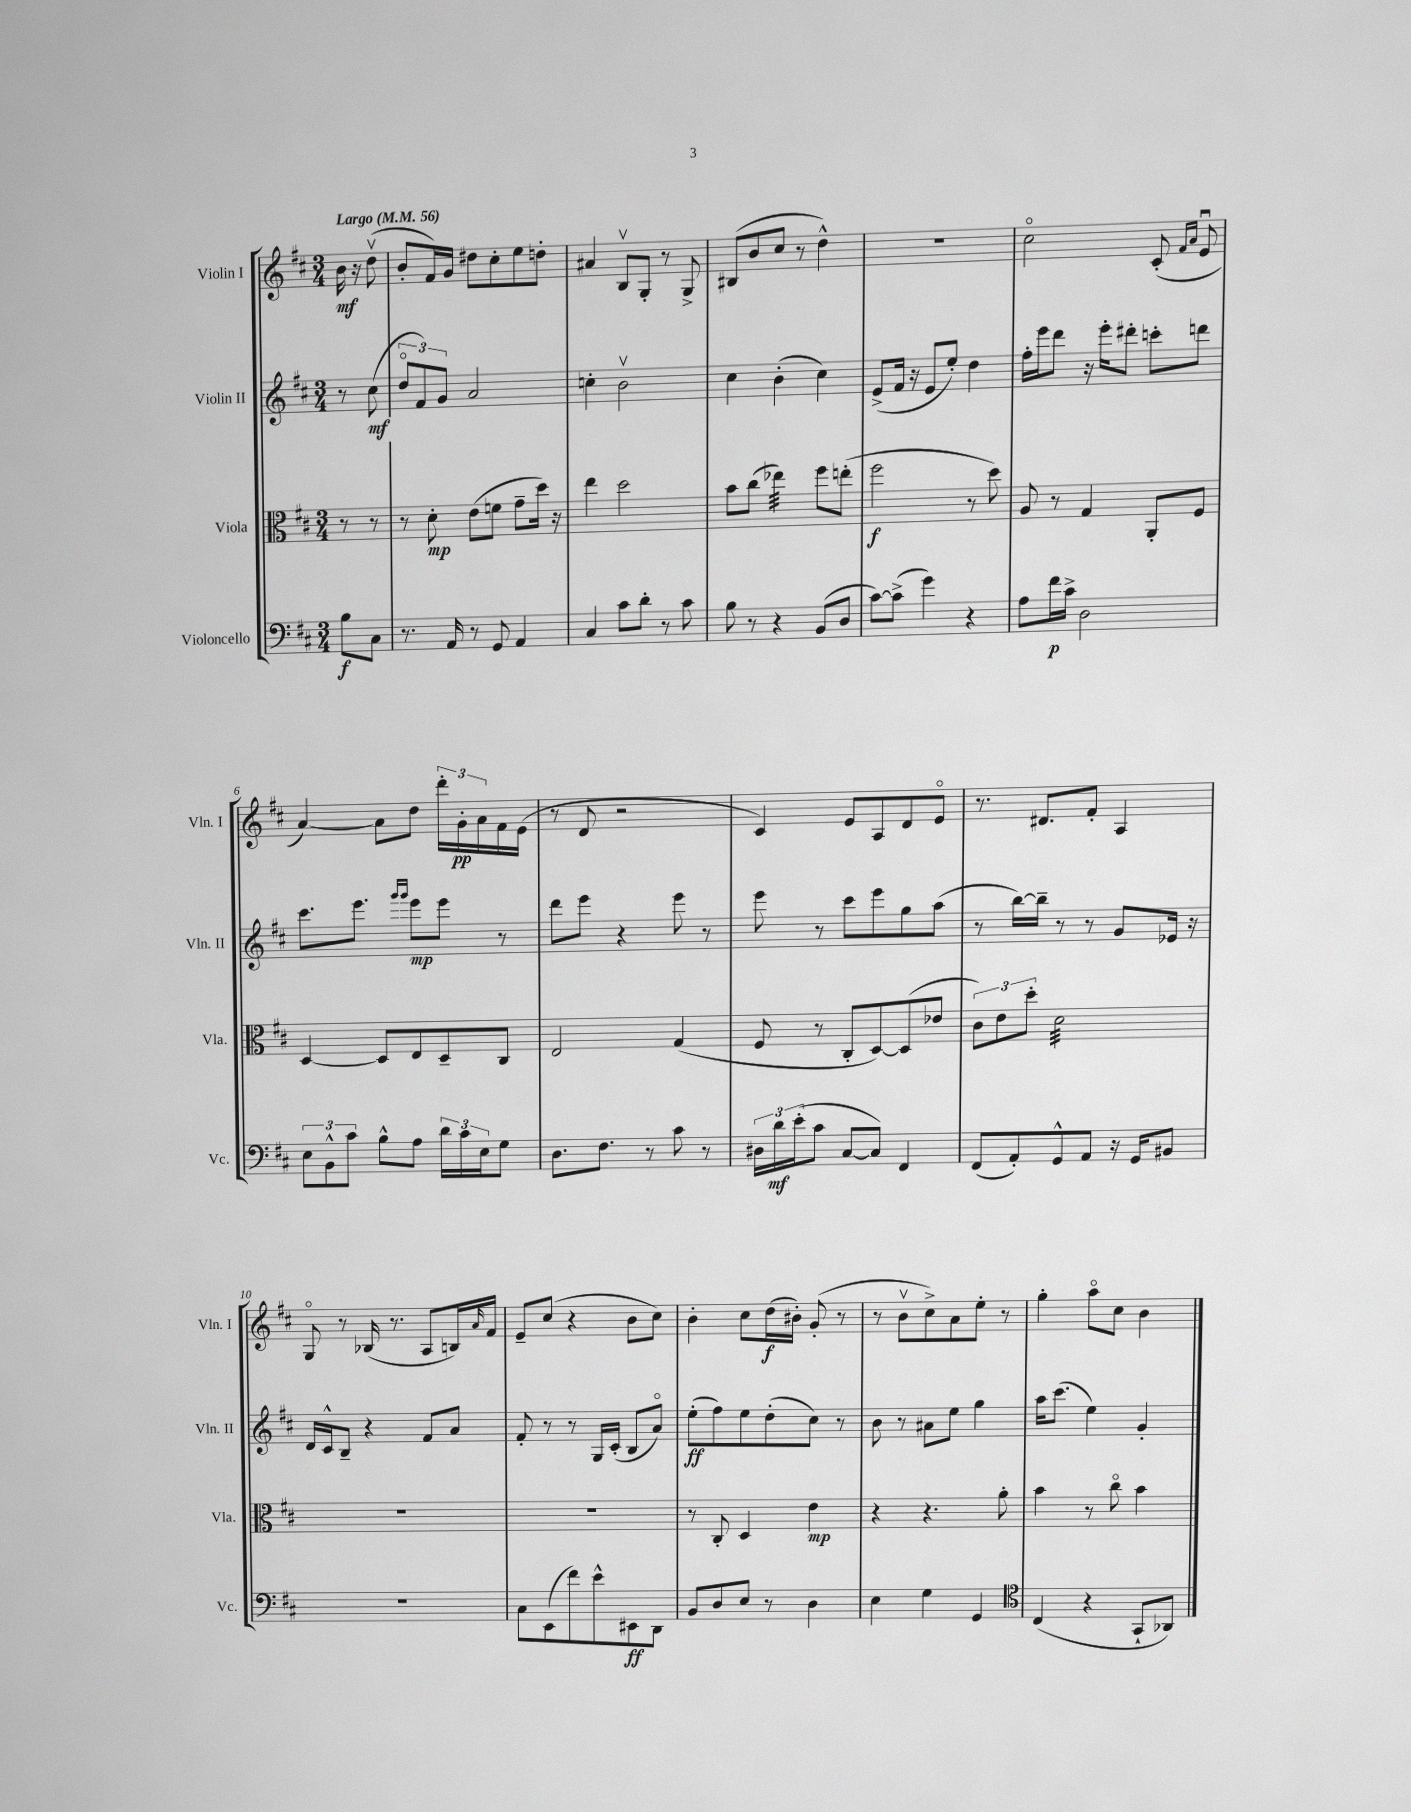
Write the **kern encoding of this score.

**kern	**kern	**kern	**kern
*staff4	*staff3	*staff2	*staff1
*clefF4	*clefC3	*clefG2	*clefG2
*k[f#c#]	*k[f#c#]	*k[f#c#]	*k[f#c#]
*M3/4	*M3/4	*M3/4	*M3/4
*MM56	*MM56	*MM56	*MM56
8B	8r	8r	16b
.	.	.	16r
8C#	8r	(8cc#	(8ddv
=	=	=	=
8.r	8r	12ddo	8b'
.	.	12f#)	.
.	8d'	.	16f#)
.	.	12g	.
16AA	.	.	16g
8r	(8e	2a	8dd#
8GG	8f	.	8cc#'
4AA	8g~	.	8ee
.	16dd)	.	8dd'
.	16r	.	.
=	=	=	=
4C#	4ee	4cc'	4a#
8c#	2dd	2bv	8Bv
8d'	.	.	8G'
8r	.	.	8r
8c#	.	.	8G^
=	=	=	=
8B	8b	4cc#	(8B#
8r	(8cc#	.	8b
4r	4ee-)	(4b'	8cc#
.	.	.	8r
(8BB	8ff#	4cc#)	4dd^^)
8D	(8ee'	.	.
=	=	=	=
[8c#)	2ff#	(8e^	2.r
(8c#^]	.	16f#	.
.	.	16r	.
4g)	.	8e	.
.	.	8ee')	.
4r	8r	4dd	.
.	8dd)	.	.
=	=	=	=
8A	8A	16ff#'	2cc#o
.	.	16eee	.
16f#	8r	8ddd	.
16c#^	.	.	.
2D	4G	16r	.
.	.	16eee'	.
.	.	8ddd#'	.
.	8AA'	8ccc'	(8c#'
.	.	.	16qqf#
.	.	.	16qqa
.	8F#	8ddd	8eu
=	=	=	=
12E	[4D	8.ccc#	[4a)
12BB^^	.	.	.
12c#	.	.	.
.	.	8.eee	.
8B^^	8D]	.	8a]
.	.	16qqggg	.
.	.	16qqggg	.
8A	8E	8eee	8dd
24d	8D~	8eee	24ddd'
24c#	.	.	24g'
24E	.	.	24a
8G	8C#	8r	16f#
.	.	.	(16e
=	=	=	=
8.D	2E	8ddd	8r
.	.	8eee	8d
8.F#	.	.	.
.	.	4r	2r
8r	.	.	.
8c#	(4G	8eee	.
8r	.	8r	.
=	=	=	=
24D#	8F#	8eee	4c#)
24d	.	.	.
(24e'	.	.	.
8c#	8r	8r	.
[8C#	8C#'	8ccc#	8e
8C#])	[8D)	8eee	8A
4FF#	(8D]	8gg	8d
.	8e-	(8aa	8eo
=	=	=	=
(8FF#	12c#)	8r	8.r
.	12e	.	.
8AA')	.	[16bb)	.
.	12dd'	.	.
.	.	16bb~]	8.d#
8GG^^	2d	8r	.
8AA	.	8r	8f#'
16r	.	8g	4A
16GG	.	.	.
8BB#	.	16e-	.
.	.	16r	.
=	=	=	=
2.r	2.r	16d	8Go
.	.	16c#^^	.
.	.	8B~	8r
.	.	4r	(16B-
.	.	.	8.r
.	.	8f#	8A
.	.	8a	16B)
.	.	.	16qqa
.	.	.	16f#
=	=	=	=
8C#	2.r	8f#'	8e~
(8EE	.	8r	(8cc#
8f#)	.	8r	4r
8e^^	.	16G	.
.	.	(16c#'	.
8EE#	.	8B	8b
8DD	.	8ao)	8cc#)
=	=	=	=
8BB	8r	(8ee'	4b'
8D	8C#'	8ff#)	.
8E	4D	8ee	8cc#
8r	.	(8dd'	(16dd
.	.	.	16b#')
4D	4e	8cc#)	(8g'
.	.	8r	8r
=	=	=	=
4E	4r	8b	8r
.	.	8r	8bv
4G	4.r	8a#	8cc#^)
.	.	8ee	8a
4GG	.	4gg	8ee'
.	8a'	.	8r
=	=	=	=
*clefC4	*	*	*
(4C#	4b	16aa	4gg'
.	.	(8.ccc#	.
4r	8r	4ee)	8aao
.	8cc#o	.	8cc#
8GG`	4b	4g'	4b
8AA-)	.	.	.
==	==	==	==
*-	*-	*-	*-
